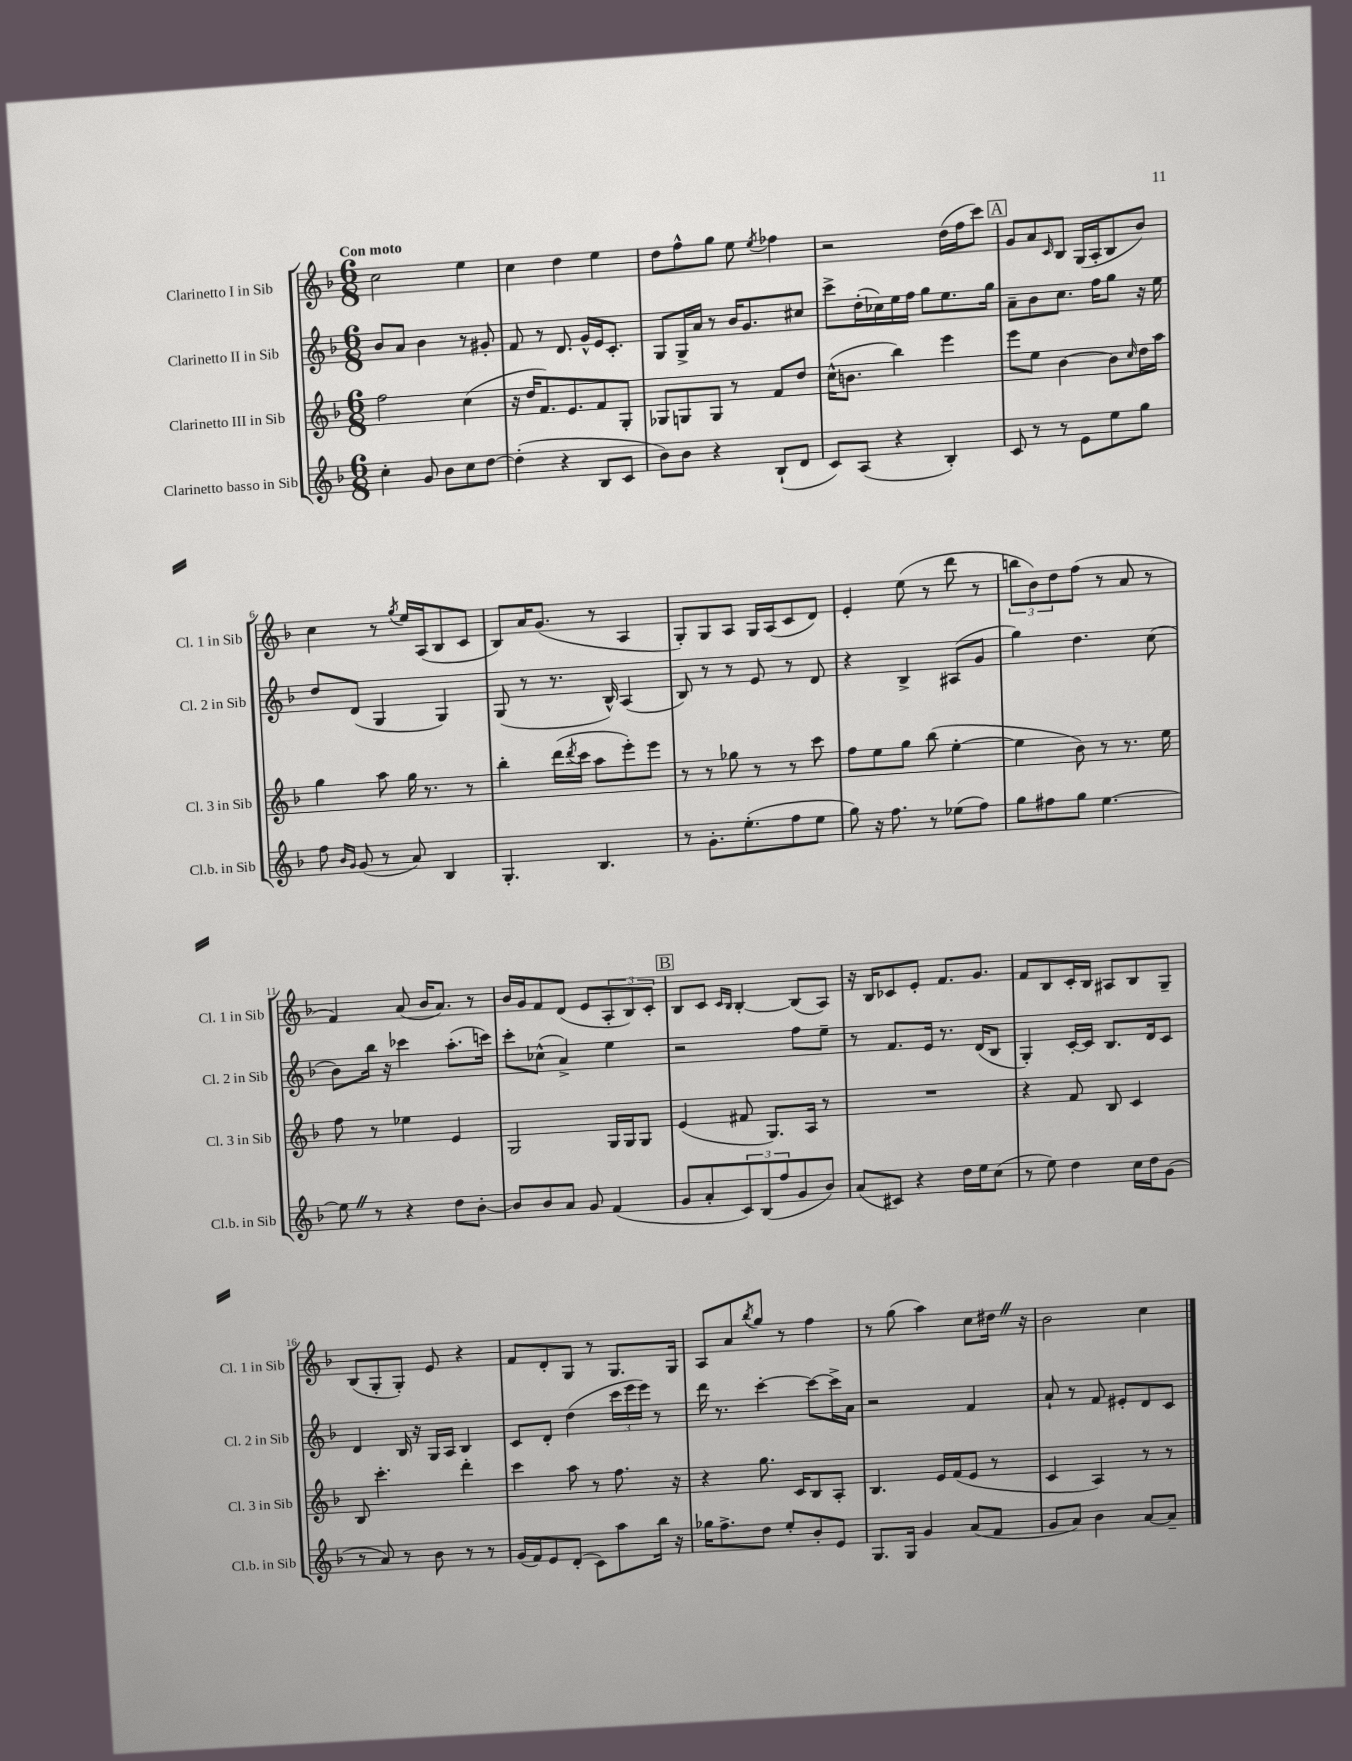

**kern	**kern	**kern	**kern
*part4	*part3	*part2	*part1
*staff4	*staff3	*staff2	*staff1
*I"Clarinetto basso in Sib	*I"Clarinetto III in Sib	*I"Clarinetto II in Sib	*I"Clarinetto I in Sib
*I'Cl.b. in Sib	*I'Cl. 3 in Sib	*I'Cl. 2 in Sib	*I'Cl. 1 in Sib
*clefG2	*clefG2	*clefG2	*clefG2
*k[b-]	*k[b-]	*k[b-]	*k[b-]
*M6/8	*M6/8	*M6/8	*M6/8
=1	=1	=1	=1
!	!	!	!LO:TX:a:B:t=Con moto
4cc'\	2ff\	8b-/L	2cc\
.	.	8a/J	.
8g/	.	4b-\	.
8b-\L	.	.	.
8cc\	(4cc\	8r	4ee\
[8dd\J	.	8g#X'/	.
=2	=2	=2	=2
(4dd'\]	16r	8f/	4cc\
.	16dd/KL	.	.
.	8.f/)	8r	.
4r	.	8.d/	4dd\
.	8.e/	.	.
.	.	16g^^/LL	.
8B-/L	8f/	16e/J	4ee\
.	.	8.c'/J	.
8c/J	8G'/J	.	.
=3	=3	=3	=3
8b-\L)	8G-X/L	8G/L	8dd\L
8b-\J	8Gn/	16G^/L	8ff^^\
.	.	16a/JJ	.
4r	8G/J	8r	8gg\J
.	8r	16b-/KL	8ee\
.	.	8.g/	.
.	.	.	8qee/
(8B-`/L	8f/L	.	4ff-X\
8d/J	8dd/J	8cc#X/J	.
=4	=4	=4	=4
8c/L)	(16cc^^\KL	8ccc^\L	2r
.	8.bn\J	.	.
(8A/J	.	(16dd'\L	.
.	.	16cc-X\)	.
4r	4bb-\)	16ee\	.
.	.	16ff\JJ	.
.	.	8gg\L	.
4B-'/)	4eee\	8.ee\	(16dd\LL
.	.	.	16ff\J
.	.	.	8ccc\J)
.	.	16gg\Jk	.
!!LO:REH:place=s1:t=A
=5	=5	=5	=5
8c/	8eee\L	8a~\L	8g/L
8r	8ee\J	8b-\	8a/
.	.	.	16qqc/
8r	[4b-\	8.cc\J	8B-/J
8e\L	.	.	(16G/LL
.	.	16ff\KL	16A'/J
8ee\	8b-\L]	8gg\J	8B-/
.	16qqcc/	.	.
8gg\J	16dd\L	16r	8b-/J)
.	16aa\JJ	16ee\	.
!!LO:LB:g=z
=6	=6	=6	=6
8ff\	4gg\	8dd/L	4cc\
16qqb-/LL	.	.	.
16qqg/JJ	.	.	.
(8g/	.	(8d/J	.
8r	8aa\	4G/	8r
.	.	.	8qgg/
8a/)	16gg\	.	16ee/LL
.	8.r	.	(16A/J
4B-/	.	4G/)	8B-/
.	8r	.	8c/J
=7	=7	=7	=7
4.G'/	4bb-'\	(8G/	8B-/L)
.	.	8r	16a/K
.	.	.	(8.g/J
.	(16ddd\LL	8.r	.
.	8qddd/	.	.
.	16ccc\JJ	.	.
4.B-/	8aa\L	.	8r
.	.	16B-^^/)	.
.	8eee'\)	(4A/	4A/
.	8eee\J	.	.
=8	=8	=8	=8
8r	8r	8B-/)	8G'/L)
8.g'\L	8r	8r	8G/
.	8gg-X\	8r	8A/J
(8.ee'\	.	.	.
.	8r	8e/	16G/LL
.	.	.	(16A/J
8ff\	8r	8r	8c/
8ee\J	8ccc\	8d/	8d/J)
=9	=9	=9	=9
8gg\)	8ff\L	4r	4e'/
16r	8ee\	.	.
8.ff\	.	.	.
.	8gg\J	4B-^/	(8ee\
8r	(8bb-\	.	8r
(8ee-X\L	[4ee'\	(8A#X/L	8ddd\
8ff\J)	.	8g/J	8r
=10	=10	=10	=10
8gg\L	4ee\]	4gg\)	12bbn\L
.	.	.	12b-\)
8ff#X\	.	.	.
.	.	.	12dd\
8gg\J	8b-\)	4.dd\	(8ff\J
[4.ee\	8r	.	8r
.	8.r	.	8a/
.	.	(8cc\	8r
.	16ee\	.	.
!!LO:LB:g=z
=11	=11	=11	=11
8eeZ\]	8ff\	8b-\L)	4f/)
8r	8r	16bb-\Jk	.
.	.	16r	.
4r	4ee-X\	4ccc-X\	(8a/
.	.	.	16b-/KL
.	.	.	8.a/J)
8dd\L	4e/	(8.aa'\L	.
[8b-'\J	.	.	8r
.	.	16cccn\Jk)	.
=12	=12	=12	=12
8b-/L]	2G/	8ccc'\L	16b-/LL
.	.	.	16g/J
8b-/	.	(8cc-X^^\J	8f/
8a/J	.	4a^/)	(8d/J
8g/	.	.	8e/L
(4f/	16G/LL	4ee\	12A'/
.	16G/J	.	.
.	.	.	12B-/)
.	8G/J	.	.
.	.	.	12c'/J
!!LO:REH:place=s1:t=B
=13	=13	=13	=13
8g/L	(4e/	2r	8B-/L
8a'/	.	.	8c/J
.	.	.	16qqc/LL
.	.	.	16qqB-/JJ
12c/)	8f#X/	.	[4B-'/
(12B-/	.	.	.
.	8.G/L)	.	.
12ff/	.	.	.
8g/	.	8ff\L	(8B-/L]
.	16A/Jk	.	.
8b-/J)	8r	8ee~\J	8A/J)
=14	=14	=14	=14
(8a/L	2.r	8r	16r
.	.	.	16B-/KL
8c#X/J)	.	8.f/L	8c-X/
4r	.	.	8e'/J
.	.	16e/Jk	.
.	.	8.r	8.f/L
16dd\LL	.	.	.
16ee\J	.	(16d/KL	8.g/J
(8cc\J	.	8B-/J	.
=15	=15	=15	=15
8r	4r	4G'/)	8f/L
8ee\)	.	.	8B-/
4dd\	8f/	[16c'/LL	16c'/L
.	.	16c/JJ]	16B-/JJ
.	8B-/	8.B-/L	8A#X/L
16cc\LL	4c/	.	8B-/
16dd\J	.	16d/k	.
(8g\J	.	8c/J	8G~/J
!!LO:LB:g=z
=16	=16	=16	=16
8r	8B-/	4d/	(8B-/L
8a/)	4.ccc'\	.	8G'/
8r	.	16B-/	8G'/J)
.	.	16r	.
8b-\	.	16G/LL	8e/
.	.	16A/JJ	.
8r	4ddd'\	4B-/	4r
8r	.	.	.
=17	=17	=17	=17
(16g/LL	4ccc\	8c/L	8f/L
16f/J)	.	.	.
8e/	.	8d'/J	8d'/
(8d'/J	8aa\	(4dd\	8G/J
8c\L)	8r	.	8r
8aa\	8.ff\	24ccc\LL	8.G/L
.	.	24eee\	.
.	.	24eee\JJ)	.
16bb-\Jk	.	8r	.
16r	16r	.	16G/Jk
=18	=18	=18	=18
16gg-X\KL	4r	16ddd\	8A/L
8.ff^\	.	8.r	.
.	.	.	8a/
.	.	.	8qbb-/
8dd\J	8.gg\	[4ccc'\	8gg/J
8ee'/L	.	.	8r
.	16c/KL	.	.
8b-'/	8B-/	8ccc\L_	4ff\
8e/J	8A'/J	16ccc^\L]	.
.	.	16a\JJ	.
=19	=19	=19	=19
8.G/L	4.B-/	2r	8r
.	.	.	(8gg\
16G/Jk	.	.	.
4g/	.	.	4aa\)
.	16e/LL	.	.
.	(16f/J	.	.
(8a/L	8e/J	4f/	8cc\L
8f/J	8r	.	16dd#XZ\Jk
.	.	.	16r
=20	=20	=20	=20
8g/L	4c/	8a`/	2b-\
8a/J)	.	8r	.
4b-\	4A/)	8f/	.
.	.	8e#X'/L	.
[8a/L	8r	8d/	4cc\
8a~/J]	8r	8c/J	.
==	==	==	==
*-	*-	*-	*-
